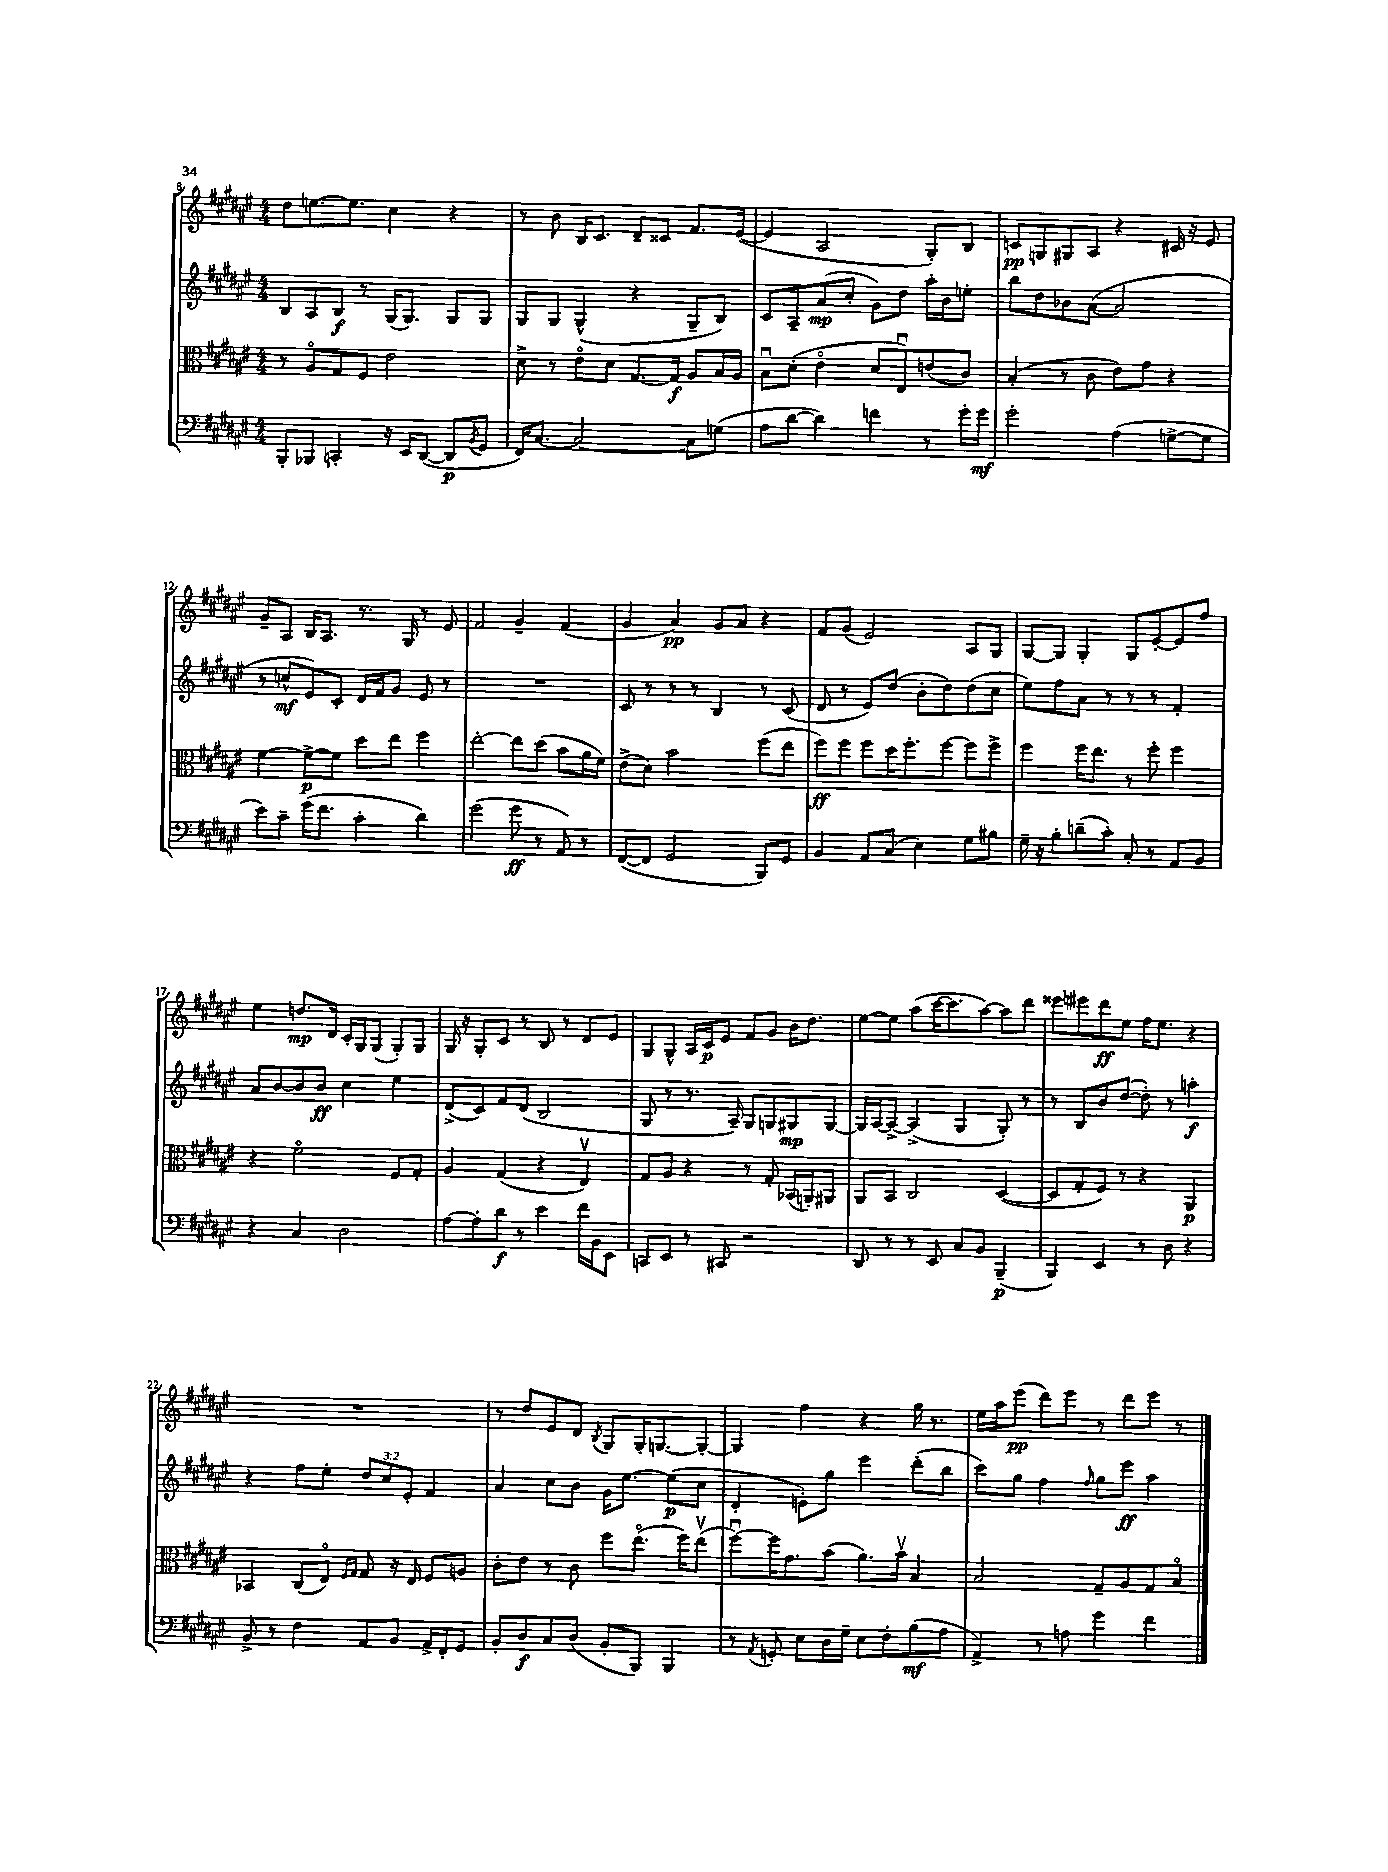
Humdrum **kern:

**kern	**kern	**kern	**kern
*staff4	*staff3	*staff2	*staff1
*clefF4	*clefC3	*clefG2	*clefG2
*k[f#c#g#d#a#e#]	*k[f#c#g#d#a#e#]	*k[f#c#g#d#a#e#]	*k[f#c#g#d#a#e#]
*M4/4	*M4/4	*M4/4	*M4/4
8BBB'/L	8r	8B/L	8dd#\L
8BBB-/J	8A#o/L	8A#/	[8.ee\
4CC'/	8G#/	8B/J	.
.	.	.	8.ee\]J
.	8F#/J	8r	.
16r	2e#\	(16G#/LK	4cc#\
16EE#/LK	.	8.G#/J)	.
([8DD#/J	.	.	.
8DD#/]L	.	8G#/L	4r
8qBB/	.	.	.
8GG#/J	.	8G#/J	.
=	=	=	=
16FF#/LK)	8d#^\	8G#/L	8r
[8.C#/J	.	.	.
.	8r	8G#/J	8b\
2C#/_	8e#o\L	(4G#^^/	16B/LK
.	.	.	8.c#/J
.	8d#\J	.	.
.	[8.G#/L	4r	8d#~/L
.	.	.	8c##/J
.	16G#/]Jk	.	.
8C#\]L	8A#/L	8G#~/L	8.f#/L
(8G\J	16B/L	8B/J)	.
.	16A#/JJ	.	([16e#/Jk
=	=	=	=
8A#\L	8Bu\L	8c#/L	4e#/]
[8d#\J	(8d#'\J	8A#~/	.
4d#\])	4e#o\	(8a#/	2A#/
.	.	8cc#'/J	.
4f\	8d#/L	8g#\L)	.
.	8E#u/)	8dd#\J	.
8r	(8e/	16aa#'\LL	8G#'/L)
.	.	16b\J	.
16g#'\LL	8c#/J)	8ee'\J	8B/J
16g#\JJ	.	.	.
=	=	=	=
2g#'\	(4B'/	8bb\L	8c/L
.	.	8dd#\	8G/
.	8r	8b-\	8G#/
.	8c#\	([8a#\J	8A#/J
(4A#\	8e#\L)	2a#/]	4r
.	8g#\J	.	.
[8G^\L	4r	.	16c#/
.	.	.	16r
8G\]J	.	.	8e#/
=	=	=	=
8e#\L)	[4f#\	8r	8g#~/L
8c#~\J	.	8cc^^/L	8A#/J
(16g#\LK	8f#^\_L	8e#/)	16B/LK
8.f#\J	.	.	8.A#/J
.	8f#\]J	8c#'/J	.
4c#'\	8dd#\L	16d#/LL	8.r
.	.	16f#/J	.
.	8ee#\J	8g#/J	.
.	.	.	16G#/
4d#\)	4ff#\	8e#/	8r
.	.	8r	8e#/
=	=	=	=
(2g#\	[2ee#'\	1r	2f#/
8g#\	8ee#\]L	.	4g#~/
8r	(8dd#\J	.	.
8AA#/)	8b\L	.	(4f#/
8r	16a#\L	.	.
.	16f#\JJ)	.	.
=	=	=	=
([8FF#/L	(8e#^\L	8c#/	4g#/
8FF#/]J	8d#\J)	8r	.
2GG#/	2b\	8r	4a#/)
.	.	8r	.
.	.	4B/	8g#/L
.	.	.	8a#/J
8BBB/L)	(8ff#\L	8r	4r
8GG#/J	8ee#\J	(8c#/	.
=	=	=	=
4BB/	8ff#\L)	8d#/	8f#/L
.	8ff#\J	8r	(8g#/J
8AA#/L	8ff#\L	8e#/L)	2e#/)
(8C#/J	16dd#\K	(8dd#/J	.
.	8.ff#'\	.	.
4E#\)	.	8b'\L	.
.	[8ff#\J	8dd#\)	.
8G#\L	8ff#\]L	(8dd#\	8A#/L
8B#\J	8ff#^\J	8cc#\J	8G#/J
=	=	=	=
16G#~\	4ff#\	8ee#\L)	[8G#/L
16r	.	.	.
8B'\L	.	8ff#\	8G#/]J
(8d~\	16ff#\LK	8a#\J	4G#'/
.	8.ee#\J	.	.
8c#'\J)	.	8r	.
8C#'/	8r	8r	8G#/L
8r	8ff#'\	8r	[8e#'/
8AA#/L	4ff#\	4f#'/	8e#/]
8BB/J	.	.	8ff#/J
=	=	=	=
4r	4r	8a#/L	4ee#\
.	.	[8b/	.
4C#/	2f#o\	8b/]	8.dd/L
.	.	8b/J	.
.	.	.	16d#/Jk
2D#\	.	4cc#\	16c#'/LL
.	.	.	16G#/J
.	.	.	(8G#/J
.	8F#/L	4ee#\	8G#'/L)
.	8G#'/J	.	8G#/J
=	=	=	=
[8A#\L	4A#/	(8d#^/L	16G#/
.	.	.	16r
8A#'\]	.	8c#/)	8G#'/L
8d#\J	(4G#/	8f#/	8c#/J
8r	.	(8d#/J	8r
4e#\	4r	2B/	8B/
.	.	.	8r
16f#\LL	4E#v/)	.	8d#/L
16BB\J	.	.	.
8EE#\J	.	.	8e#/J
=	=	=	=
8CC/L	8G#/L	8G#/	8G#/L
8EE#/J	8A#/J	8r	8G#^^/J
8r	4r	8.r	16A#/LL
.	.	.	16c#/J
8CC#/	.	.	8e#/J
.	.	16A#~/)	.
2r	8r	8G#/L	8f#/L
.	8G#'/	8G/	8g#/J
.	(16BB-/LL	8G#/	16b\LK
.	16AA'/J)	.	8.dd#\J
.	8AA#/J	[8G#/J	.
=	=	=	=
8DD#/	8AA#/L	16G#/]LL	[8ee#\L
.	.	[16A#/J	.
8r	8BB/J	8A#^/_J	8ee#\]J
8r	2C#/	(4A#^/]	(8aa#\L
8EE#/	.	.	[16ccc#\K
.	.	.	8.ccc#\]
8C#/L	.	4G#/	.
8BB/J	.	.	[8aa#\J)
(4BBB~/	([4D#/	8G#'/)	8aa#\]L
.	.	8r	8ddd#\J
=	=	=	=
4BBB/)	8D#/]L	8r	8eee##\L
.	8G#'/	8B/L	8eee#\
4EE#/	8F#/J)	8b/	8ddd#\
.	8r	([8dd#/J	8ee#\J
8r	4r	8dd#'\])	16ff#\LK
.	.	.	8.ee#\J
8D#\	.	8r	.
4r	4AA#/	4aa'\	4r
=	=	=	=
8BB^/	4BB-/	4r	1r
8r	.	.	.
4F#\	(8C#/L	8ff#\L	.
.	8E#o/J)	8ee#'\J	.
.	16qqF#/LL	.	.
.	16qqG#/JJ	.	.
8AA#/L	8G#/	12dd#/L	.
.	.	12cc#/	.
8BB/J	16r	.	.
.	.	12e#'/J	.
.	16E#/	.	.
16AA#^/LL	8F#/L	4f#/	.
16FF#'/J	.	.	.
8GG#/J	8A/J	.	.
=	=	=	=
8BB'/L	8c#'\L	4a#/	8r
8D#/	8e#\J	.	8dd#/L
8C#/	8r	8cc#\L	8e#/
(8D#/J	8c#\	8b\J	8d#/J
.	.	.	8qB/
8BB'/L	8ff#\L	16g#\LK	8G#/L
.	.	[8.ee#\J	.
8BBB/J)	(8.ee#o\J	.	16G#'/K
.	.	.	[8.G/
4BBB/	.	(8ee#\]L	.
.	16ff#\LK)	.	.
.	(8ee#v\J	8cc#\J	8G'/_J
=	=	=	=
8r	[8ff#u\L)	4d#'/	4G/]
8qAA#/	.	.	.
8GG'/	16ff#\]K	.	.
.	8.g#\	.	.
8E#\L	.	8e'\L)	4ff#\
16D#\L	(8b\J	8gg#\J	.
16G#~\JJ	.	.	.
8E#\L	8.a#\L)	4eee#\	4r
8F#'\	.	.	.
.	16bv\Jk	.	.
(8B\	4B/	(8ddd#'\L	16gg#\
.	.	.	8.r
8A#\J	.	8bb\J	.
=	=	=	=
4AA#^/)	2B/	8ccc#\L)	16ee#\LL
.	.	.	16aa#\J
.	.	8gg#\J	(8eee#\J
8r	.	4ff#\	8ddd#\L)
8A\	.	.	8eee#\J
.	.	16qqff#/	.
4g#\	8G#~/L	8gg#\L	8r
.	8A#/	8eee#\J	8ddd#\L
4f#\	8G#/	4aa#\	8eee#\J
.	8Bo/J	.	8r
==	==	==	==
*-	*-	*-	*-
